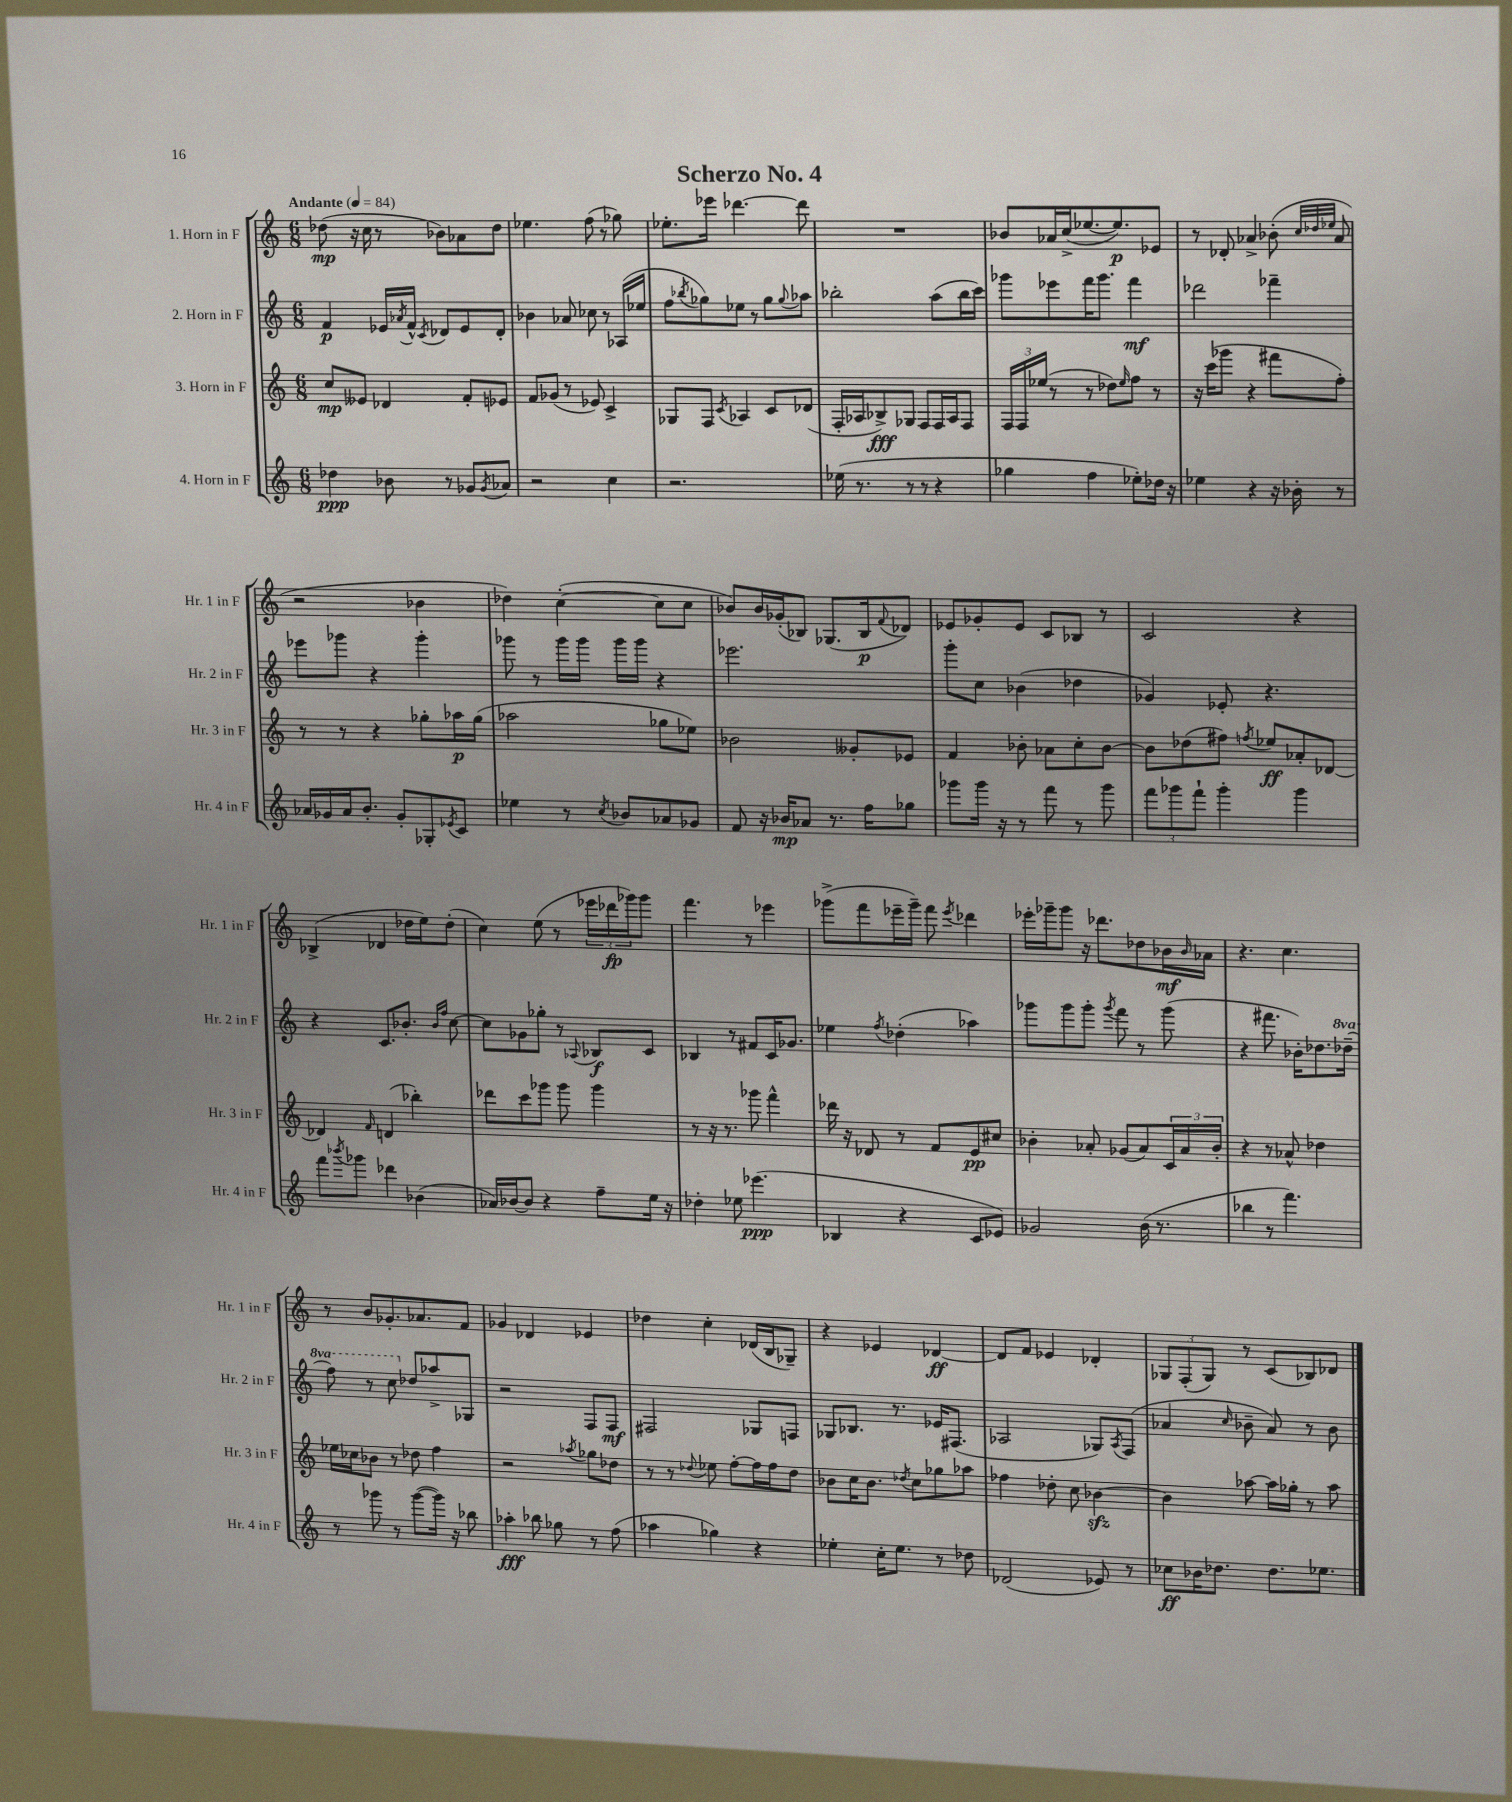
\header { title = "Scherzo No. 4" }
<<
\new StaffGroup <<
\new Staff = "s0" \with { instrumentName = "1. Horn in F" shortInstrumentName = "Hr. 1 in F" } {
    \clef treble \key c \major \numericTimeSignature \time 6/8 \tempo "Andante" 4 = 84
    des''8\mp( r16 c''16 r8 bes'8) aes'8 des''8 |
    ees''4. f''8( r8 ges''8) |
    ees''8.-. ees'''16 des'''4.~ des'''8 |
    R2. |
    bes'8 aes'16 c''16->( ees''8.~ ees''8.\p) ees'8 |
    r8 des'8-. aes'4-> bes'8-.( \grace { c''32 des''32 ees''32 } aes'8 |
    r2 bes'4 |
    des''4) c''4~-.( c''8 c''8 |
    bes'8) bes'16 ges'16-.( bes8) ges8.( bes16\p \appoggiatura { f'8 } des'8) |
    ees'8 ges'8-. ees'8 c'8 bes8 r8 |
    c'2 r4 |
    bes4->( des'4 des''16 e''16) des''8-.( |
    c''4) e''8( r8 \tuplet 3/2 { ees'''16 des'''16\fp ges'''16) } ges'''8 |
    f'''4. r8 ees'''4 |
    ges'''8->( f'''8 ees'''16-- ges'''16--) f'''8 \acciaccatura { ees'''8 } des'''4 |
    ees'''16-. ges'''16-- ges'''8 r16 des'''8. des''8 bes'16\mf \grace { bes'16 } aes'16 |
    r4. c''4. |
    r8 b'8 ges'8.-. aes'8. f'8 |
    ges'4 des'4 ees'4 |
    des''4 c''4-. des'16( b16 ges8--) |
    r4 ees'4 des'4~\ff |
    des'8 f'8 ees'4 des'4-. |
    \tuplet 3/2 { ges8 f8-.( ges8) } r8 c'8( bes8) des'8 \bar "|." |
}
\new Staff = "s1" \with { instrumentName = "2. Horn in F" shortInstrumentName = "Hr. 2 in F" } {
    \clef treble \key c \major \numericTimeSignature \time 6/8 \set Staff.ottavationMarkups = #ottavation-simple-ordinals
    f'4\p ees'16 \acciaccatura { aes'8 } f'16-^ \acciaccatura { c'8 } des'8 ees'8 des'8-. |
    bes'4 aes'8 ces''8 r8 aes16( ees''16 |
    f''8 \acciaccatura { bes''8 } ges''8) ees''8 r8 ges''8 \appoggiatura { ges''8 } aes''8 |
    bes''2-. a''8( bes''16 c'''16) |
    ges'''8 ees'''8 f'''16 ges'''8. f'''4\mf |
    des'''2 fes'''4-- |
    ees'''8 ges'''8 r4 ges'''4-. |
    ges'''8 r8 ges'''16 ges'''16 ges'''16 ges'''16 r4 |
    ees'''2. |
    g'''8-. c''8 bes'4( des''4 |
    ges'4) ees'8-. r4. |
    r4 c'8. bes'8.-. \grace { bes'16 f''16 } c''8~ |
    c''8 ges'8 ges''8-. r8 \appoggiatura { aes8 } bes8\f c'8 |
    bes4 r8 fis'8 c'16 ges'8. |
    ees''4 \acciaccatura { f''8 } des''4-.( aes''4) |
    ges'''8 ges'''8 ges'''8-. \acciaccatura { ges'''8 } f'''8 r8 ges'''8( |
    r4 fis'''8. bes'16-.) des''8. \ottava #1 des'''16--( |
    f'''8) r8 c'''8 \ottava #0 des''8 aes''8-> ges8 |
    r2 f8 f8\mf |
    fis2 ges8 f8 |
    ges8 bes8. r8. ees'16 fis8.( |
    aes2 ges8) \acciaccatura { aes8 } f8( |
    aes'4 \grace { c''16 } bes'8-- aes'8) r8 bes'8 \bar "|." |
}
\new Staff = "s2" \with { instrumentName = "3. Horn in F" shortInstrumentName = "Hr. 3 in F" } {
    \clef treble \key c \major \numericTimeSignature \time 6/8
    c''8\mp eeses'8 des'4 f'8-. ees'8 |
    f'8 ges'8( r8 ees'8) c'4-> |
    ges8 f8 \acciaccatura { c'8 } aes4 c'8 des'8( |
    f16-. aes16 bes8->\fff) ges8 f8 f16 aes16 f8 |
    \tuplet 3/2 { f16 f16 ees''16( } r8 r8 des''8) \grace { ees''16 } f''8 r8 |
    r16 c'''16( ges'''8 r4 fis'''8 f''8-.) |
    r8 r8 r4 ges''8-. aes''16\p ges''16( |
    aes''2 ges''8 ees''8) |
    bes'2 geses'8-. ees'8 |
    f'4 bes'8-. aes'8 c''8-. bes'8~ |
    bes'8 des''8( fis''8) \acciaccatura { f''8 } ees''8\ff aes'8-. des'8~ |
    des'4 \grace { f'16 } d'4( bes''4-.) |
    des'''8 c'''8 ges'''8 ges'''8 ges'''4 |
    r8 r16 r8. ges'''8 f'''4-^ |
    des'''16 r16 des'8 r8 f'8 e'8\pp cis''8 |
    bes'4-. aes'8-. ges'8( aes'8) \tuplet 3/2 { c'16 aes'16 bes'16-. } |
    r4 r8 aes'8-^ des''4 |
    ees''16 ces''16 bes'8 r8 des''8 f''4 |
    r2 \acciaccatura { aes''8 } ges''8 des''8 |
    r8 r8 \appoggiatura { des''8 } ees''8 f''8~-. f''16 f''16 des''8 |
    bes'8 c''16 bes'8. \acciaccatura { des''8 } c''8 ges''8 aes''8 |
    fes''4 des''8-. c''8 bes'4~\sfz |
    bes'4 aes''8~ aes''16 ges''16-. r8 aes''8 \bar "|." |
}
\new Staff = "s3" \with { instrumentName = "4. Horn in F" shortInstrumentName = "Hr. 4 in F" } {
    \clef treble \key c \major \numericTimeSignature \time 6/8
    des''4\ppp bes'8 r8 ges'8 \acciaccatura { ges'8 } aes'8 |
    r2 c''4 |
    r2. |
    ees''16( r8. r8 r8 r4 |
    ges''4 f''4 ees''8-.) des''16 r16 |
    ees''4 r4 r16 bes'16-. r8 |
    aes'16 ges'16 aes'16 b'8.-. ges'8-. ges8-. \acciaccatura { ees'8 } c'8 |
    ees''4 r8 \acciaccatura { c''8 } bes'8 aes'8 ges'8 |
    f'8 r16 bes'16\mp aes'8 r8. f''16 ges''8 |
    ges'''8 ges'''16 r16 r8 f'''8 r8 ges'''8 |
    \tuplet 3/2 { f'''8 ges'''8 f'''8-! } ges'''4-. ges'''4 |
    f'''8 \acciaccatura { bes'''8 } ges'''8 des'''4 bes'4( |
    aes'16) bes'16~ bes'8 r4 f''8-- e''16 r16 |
    des''4-. ees''8 ees'''4.\ppp( |
    bes4 r4 c'8 ees'8) |
    ges'2 b'16( r8. |
    bes''4 r8 f'''4.) |
    r8 ges'''8 r8 ges'''8~( ges'''16) r16 bes''8 |
    aes''4-.\fff bes''8 ges''8 r8 f''8( |
    aes''4 ges''4) r4 |
    ees''4-. c''16-. ees''8. r8 des''8 |
    des'2( ees'8) r8 |
    ces''8\ff bes'16 des''8. des''8. ees''8. \bar "|." |
}
>>
>>
\layout { \context { \Score \remove "Bar_number_engraver" } }
